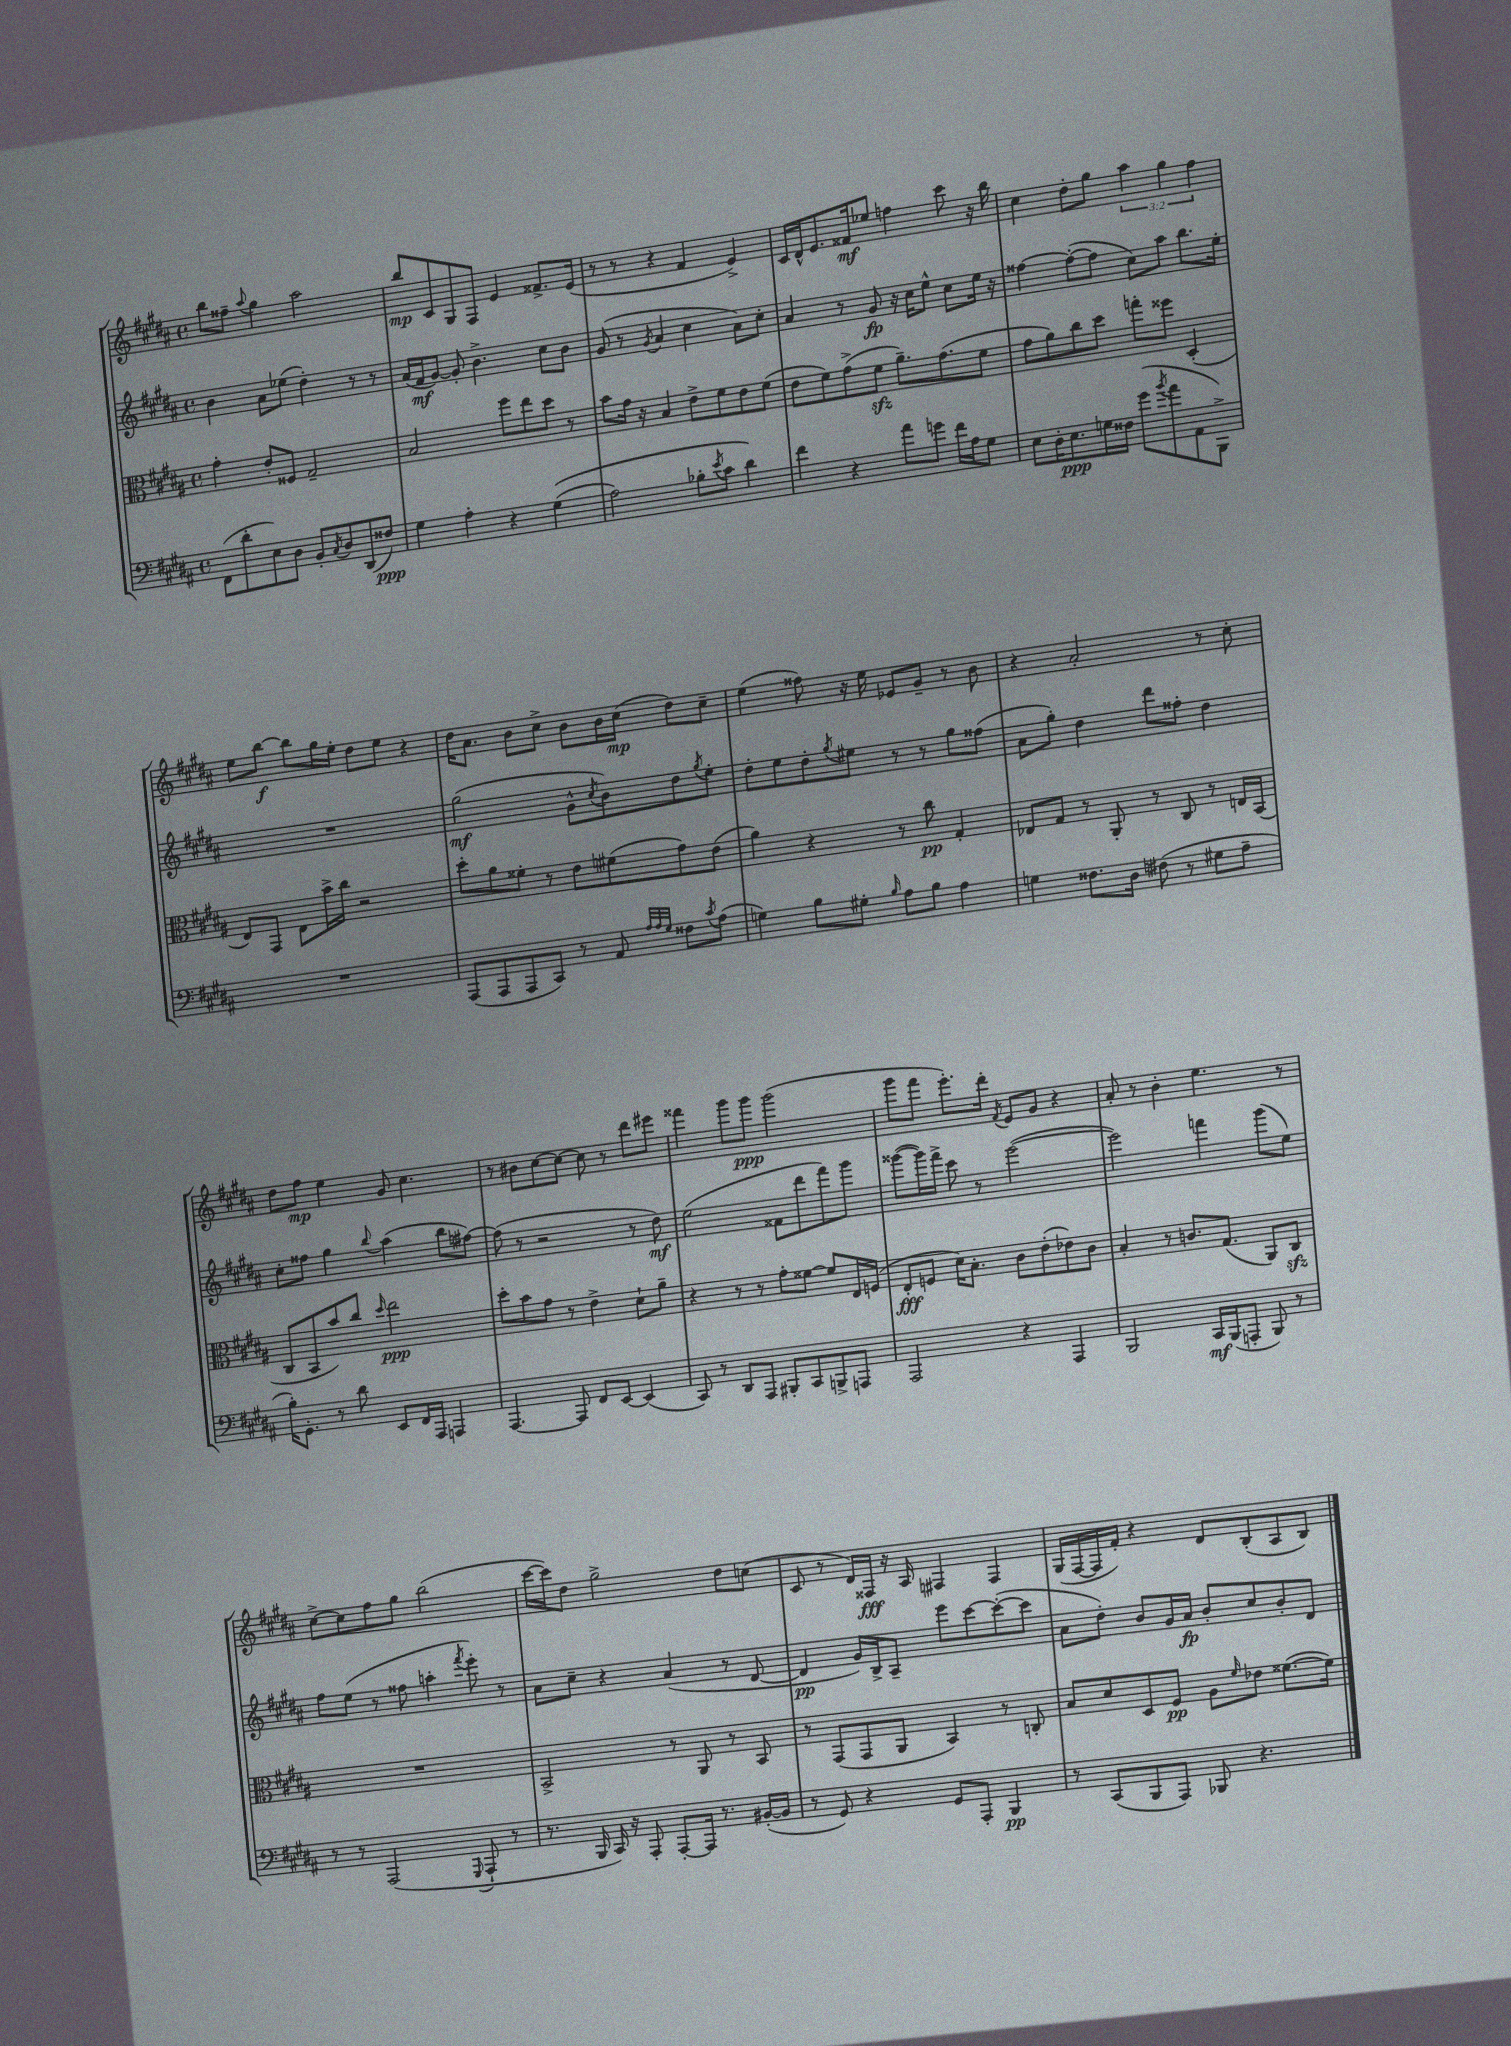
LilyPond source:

<<
\new StaffGroup <<
\new Staff = "s0" {
    \clef treble \key b \major \defaultTimeSignature \time 4/4 \override Staff.TupletNumber.text = #tuplet-number::calc-fraction-text
    b''8 fisis''8-- \appoggiatura { ais''8 } gis''4 ais''2 |
    b''8\mp cis'8 gis8 fis8 e'4 fisis'8.-> e'16( |
    r8 r8 r4 fis'4 e'4->) |
    cis'16 dis'16-^ e'8. fisis'16\mf ees''8 f''4 cis'''8 r16 b''16 |
    cis''4 dis''8-. gis''8 \tuplet 3/2 { ais''4 gis''4 fis''4 } |
    e''8 b''8~\f b''8 gis''16 e''16-. dis''8 e''8 r4 |
    dis''16 ais'8. b'8 cis''8-> b'8 b'16 cis''16\mp( dis''8) cis''8-- |
    e''4( fisis''8) r16 e''16 ees'8 gis'8-- r8 b'8 |
    r4 ais'2-. r8 cis''8-. |
    dis''8 fis''8\mp e''4 gis'8 cis''4. |
    r8 bis'8 cis''8~ cis''8~ cis''8 r8 dis'''8 eis'''8 |
    fisis'''4 gis'''8 gis'''8\ppp gis'''2( |
    gis'''8 fis'''8 e'''8.-.) dis'''16-. \acciaccatura { fis'8 } e'8 gis'8 r4 |
    ais'8-. r8 b'4-. e''4. r8 |
    cis''8~-> cis''8 fis''8 gis''8 b''2( |
    cis'''16~ cis'''16) dis''8 gis''2-> dis''8 c''8( |
    cis'8 r8 dis'16) fisis16\fff r16 ais16 fis4 fis4 |
    gis16( fis16~ fis16 fis'16-.) r4 dis'8 b8-.( ais8 b8) \bar "|." |
}
\new Staff = "s1" {
    \clef treble \key b \major \defaultTimeSignature \time 4/4
    b'4 ais'8 ees''8( dis''4-.) r8 r8 |
    ais'16( fis'16\mf gis'8~) gis'8-. b'4.-> cis''8 b'8 |
    gis'8( r8 \acciaccatura { gis'8 } ais'4 cis''4 ais'8) cis''8-. |
    ais'4 r8 gis'8\fp r16 cis''16 e''8-^ cis''8 e''16 r16 |
    fisis''4~ fisis''8~-.( fisis''8 cis''8) ais''8 b''8. e''16-. |
    R1 |
    gis''2\mf( gis'8-^ \acciaccatura { cis''8 } b'8) dis''8 \acciaccatura { gis''8 } e''8-. |
    dis''8-. e''8 dis''8-. \acciaccatura { gis''8 } eis''8 r8 r8 gis''8 fisis''8( |
    ais'8 gis''8-.) dis''4 dis'''8 fisis''8-. dis''4 |
    cis''8-. fisis''8 gis''4 \appoggiatura { b''8 } ais''4( b''8 fis''8~) |
    fis''8( r8 r2 r8 dis''8\mf) |
    e''2( fisis'8 dis'''8 fis'''8) gis'''8 |
    gisis'''8~( gisis'''16) fis'''16-> cis'''8 r8 e'''2~( |
    e'''2) f'''4 gis'''8( e''8) |
    fis''8 e''8( r8 fisis''8 a''4-. \acciaccatura { fis'''8 } e'''8-.) r8 |
    ais'8 cis''8-- r4 ais'4( r8 dis'8~ |
    dis'4\pp gis'16) b16-> ais8-- e'''8 cis'''8~ cis'''8~-.( cis'''8 |
    ais'8 dis''8-.) b'8 gis'16 ais'16\fp b'8-. cis''8 b'8-. dis'8 \bar "|." |
}
\new Staff = "s2" {
    \clef alto \key b \major \defaultTimeSignature \time 4/4
    gis'4-. e'8-. fisis8 gis2-- |
    b2 fis''8 e''8 dis''8 r8 |
    b'8 gis'16 r16 b4 e'8-> fis'8 e'8 fis'8( |
    e'8 fis'8) gis'8->( fis'8\sfz ais'8.--) gis'8.( fis'8 |
    gis'8 ais'8) cis''8 dis''8 g''8-. fisis''8 dis4-.( |
    e8) gis,8 e8 b'16-> cis''16 r2 |
    dis''8-. ais'8 fisis'8-. r8 e'8 fis'8( gis'8) e'8( |
    ais'4) r4 r8 cis''8\pp gis4-. |
    ees8 gis8 r8 ais,8-. r8 cis8 r8 e16 b,16( |
    cis8 b,8 b'8) cis''8 \grace { dis''16 } e''2\ppp |
    dis''8-. b'8 gis'8 r8 e'4-> dis'8-! ais'8-- |
    r4 r8 r8 gis'8-. fisis'8~ fisis'8 e16 f16( |
    e8-.\fff f8 dis'16) b8.-. cis'8 e'8-.( ees'8) cis'8 |
    b4-. r8 c'8. gis8.( ais,8) cis8\sfz |
    R1 |
    b,2-> r8 ais,8 r8 b,8 |
    r8 gis,8( gis,8 ais,8 b,4) r8 c8-. |
    b8 dis'8 dis8 fis8\pp ais8 \grace { fis'16 } ees'8 fisis'8.~( fisis'16) \bar "|." |
}
\new Staff = "s3" {
    \clef bass \key b \major \defaultTimeSignature \time 4/4
    fis,8( dis'8-. e8) dis8 b,8-. \acciaccatura { cis8 } dis8 dis,8( fisis8\ppp) |
    gis4 ais4-. r4 gis4(\( |
    ais2) bes8-. \acciaccatura { e'8 } cis'8 dis'4\) |
    fis'4 r4 ais'8 g'8 fis'16 ais16 gis8 |
    e8 dis16-. e8.\ppp g16 fisis16 gis'8( \acciaccatura { b'8 } ais'8 ais,8 b,,8->) |
    R1 |
    ais,,8( ais,,8 ais,,8 cis,8) r8 ais,8 \grace { ais32 ais32 gis32 } fisis8 \acciaccatura { cis'8 } ais8( |
    g4) b8 gis8-. \grace { b16 } ais8 b8 ais4 |
    g4 fisis8. dis16 fis8( r8 gis8 ais8-- |
    b16-.) gis,8.-. r8 dis'8 e,8 fis,16 ais,,16 a,,4 |
    ais,,4.~ ais,,8 fis,8 e,8~ e,4( |
    cis,8) r8 dis,8 ais,,8 bis,,8-. cis,8 b,,8-> a,,8 |
    ais,,2 r4 ais,,4 |
    b,,2 cis,16\mf b,,16( a,,8-. b,,8) r8 |
    r8 r8 ais,,2( \appoggiatura { gis,,8 } ais,,8-! r8 |
    r8. b,,16 cis,16) r16 ais,,8-. ais,,8~-. ais,,16 r8. bis,16~-.( bis,16 |
    r8 gis,8) r4 gis,8 ais,,8-. b,,4\pp |
    r8 cis,8( b,,8 ais,,8) bes,,8 r4. \bar "|." |
}
>>
>>
\layout { \context { \Score \remove "Bar_number_engraver" } }
